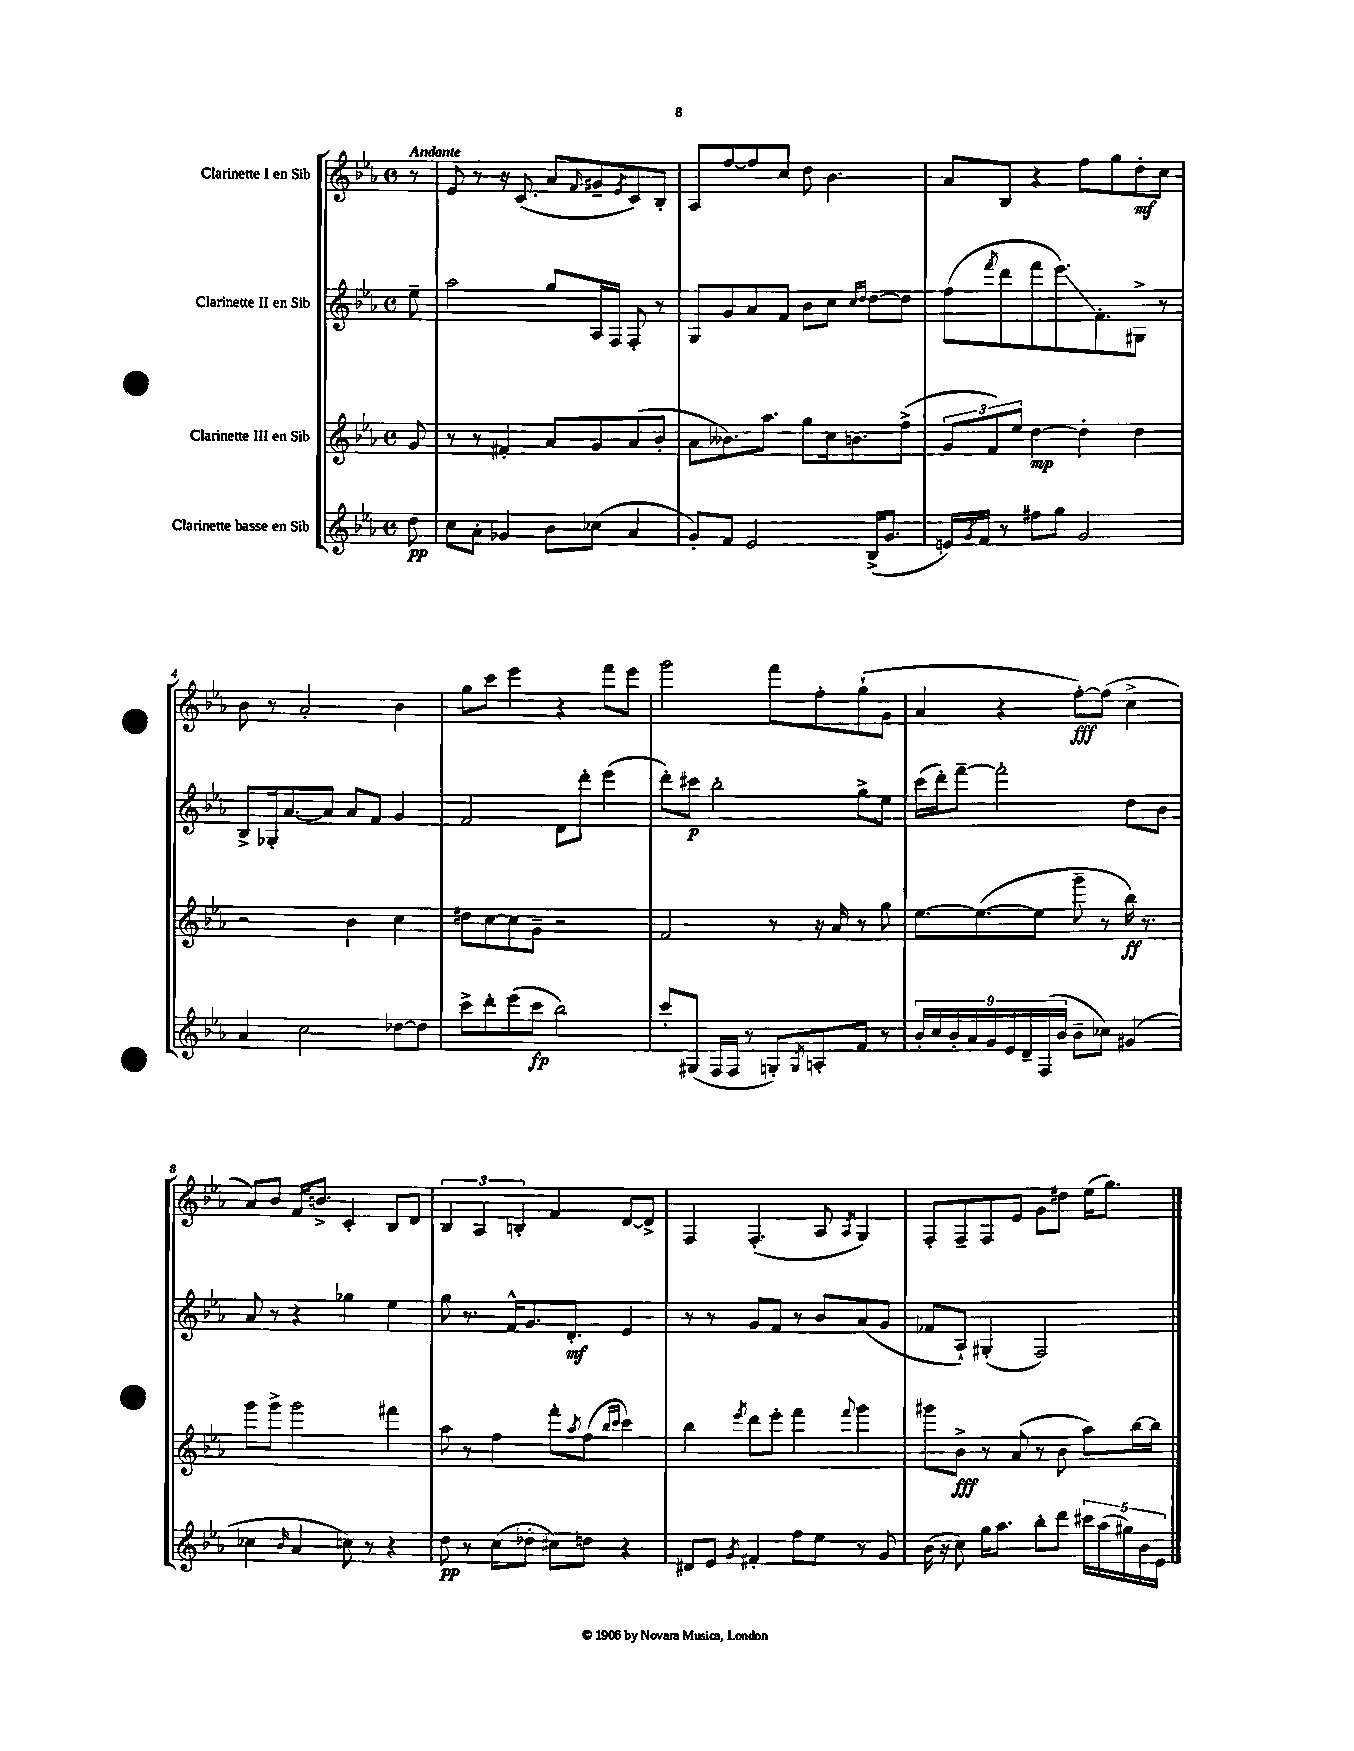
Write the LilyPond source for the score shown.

<<
\new StaffGroup <<
\new Staff = "s0" \with { instrumentName = "Clarinette I en Sib" } {
    \clef treble \key ees \major \defaultTimeSignature \time 4/4 \partial 8 \tempo "Andante"
    r8 |
    ees'8 r8 r16 c'8.( aes'8 \grace { f'16 } gis'8-- \acciaccatura { ees'8 } c'8) bes8-. |
    aes8 f''8~ f''8 c''8 d''8 bes'4. |
    aes'8 bes8 r4 f''8 g''8 d''8-.\mf c''8 |
    bes'8 r8 aes'2-. bes'4 |
    g''8 c'''8 ees'''4 r4 f'''8 ees'''8 |
    g'''2 f'''8 f''8-. g''8-!( g'8 |
    aes'4 r4 f''8~-.\fff) f''8( c''4-> |
    aes'8) bes'8 f'16 b'8.-> c'4-. bes8 d'8 |
    \tuplet 3/2 { bes4 aes4 b4-. } f'4 d'8~ d'8-> |
    f4 f4.-.( aes8 \acciaccatura { aes8 } g4) |
    f8-. f8-- f8 ees'8 g'8 dis''8 ees''16( g''8.) \bar "|." |
}
\new Staff = "s1" \with { instrumentName = "Clarinette II en Sib" } {
    \clef treble \key ees \major \defaultTimeSignature \time 4/4 \partial 8
    ees''8-- |
    aes''2 g''8 aes16 f16 f8-. r8 |
    g8 g'8 aes'8 f'8 bes'8 c''8 \grace { c''16 d''16 } d''8~ d''8 |
    f''8( \acciaccatura { f'''8 } d'''8 f'''8 ees'''8.\glissando) f'8.-. gis8-> r8 |
    bes8-> ges16-. aes'8.~ aes'8 aes'8 f'8 g'4 |
    f'2 d'8 d'''8-. ees'''4( |
    d'''8-.) cis'''8\p bes''2-. g''8-> ees''8 |
    c'''16( d'''16-.) f'''8~-- f'''2-. d''8 bes'8 |
    aes'8 r8 r4 ges''4 ees''4 |
    g''8 r8. f'16-^ g'8. d'8.-.\mf ees'4 |
    r8 r8 g'8 f'8 r8 bes'8 aes'8( g'8 |
    fes'8 aes8-!) gis4-.( f2) \bar "|." |
}
\new Staff = "s2" \with { instrumentName = "Clarinette III en Sib" } {
    \clef treble \key ees \major \defaultTimeSignature \time 4/4 \partial 8
    g'8 |
    r8 r8 fis'4-. aes'8 g'8 aes'8( bes'8-. |
    aes'8 beses'8.) aes''8. g''8 c''16 b'8. f''8->( |
    \tuplet 3/2 { g'8 f'8) ees''8 } d''4~\mp d''4-. d''4 |
    r2 bes'4 c''4 |
    dis''8 c''8~ c''8 g'8-- r2 |
    f'2 r8 r16 aes'16 r8 g''8 |
    ees''8.~ ees''8.~( ees''8 g'''8-- r8 bes''16\ff) r8. |
    g'''8 g'''8-> g'''2 fis'''4 |
    aes''8 r8 f''4 f'''8-. \acciaccatura { aes''8 } f''8( \grace { bes''16 c'''16 } c'''4) |
    bes''4 \acciaccatura { ees'''8 } d'''8 ees'''8-. f'''4 \appoggiatura { f'''8 } g'''4 |
    gis'''8 bes'8->\fff r8 aes'8( r8 bes'8 aes''8) bes''16~ bes''16 \bar "|." |
}
\new Staff = "s3" \with { instrumentName = "Clarinette basse en Sib" } {
    \clef treble \key ees \major \defaultTimeSignature \time 4/4 \partial 8
    d''8\pp |
    c''8 aes'8-. ges'4 bes'8 ces''8( aes'4 |
    g'8-.) f'8 ees'2 bes16->( g'8. |
    e'16) \acciaccatura { g'8 } f'16 r8 fis''8 g''8 g'2 |
    aes'4 c''2 des''8~ des''8 |
    c'''8-> d'''8-. ees'''8( c'''8\fp bes''2) |
    c'''8-. gis8( f16 f16 r8 g8-.) \acciaccatura { g8 } a8-. f'8 r8 |
    \tuplet 9/8 { bes'16-. c''16 bes'16-. aes'16 g'16 ees'16 d'16-- f16( bes'16 } bes'8-- ces''8) gis'4( |
    ces''4 \grace { bes'16 } aes'4 c''8) r8 r4 |
    d''8\pp r8 c''8( des''8-. cis''8) d''8 r4 |
    dis'8 ees'8 \acciaccatura { g'8 } fis'4-. f''8 ees''8 r8 g'8 |
    bes'16( r16 c''8) g''16 aes''8. bes''8-. d'''8 \tuplet 5/4 { cis'''16 aes''16( gis''16) bes'16 ees'16 } \bar "|." |
}
>>
>>
